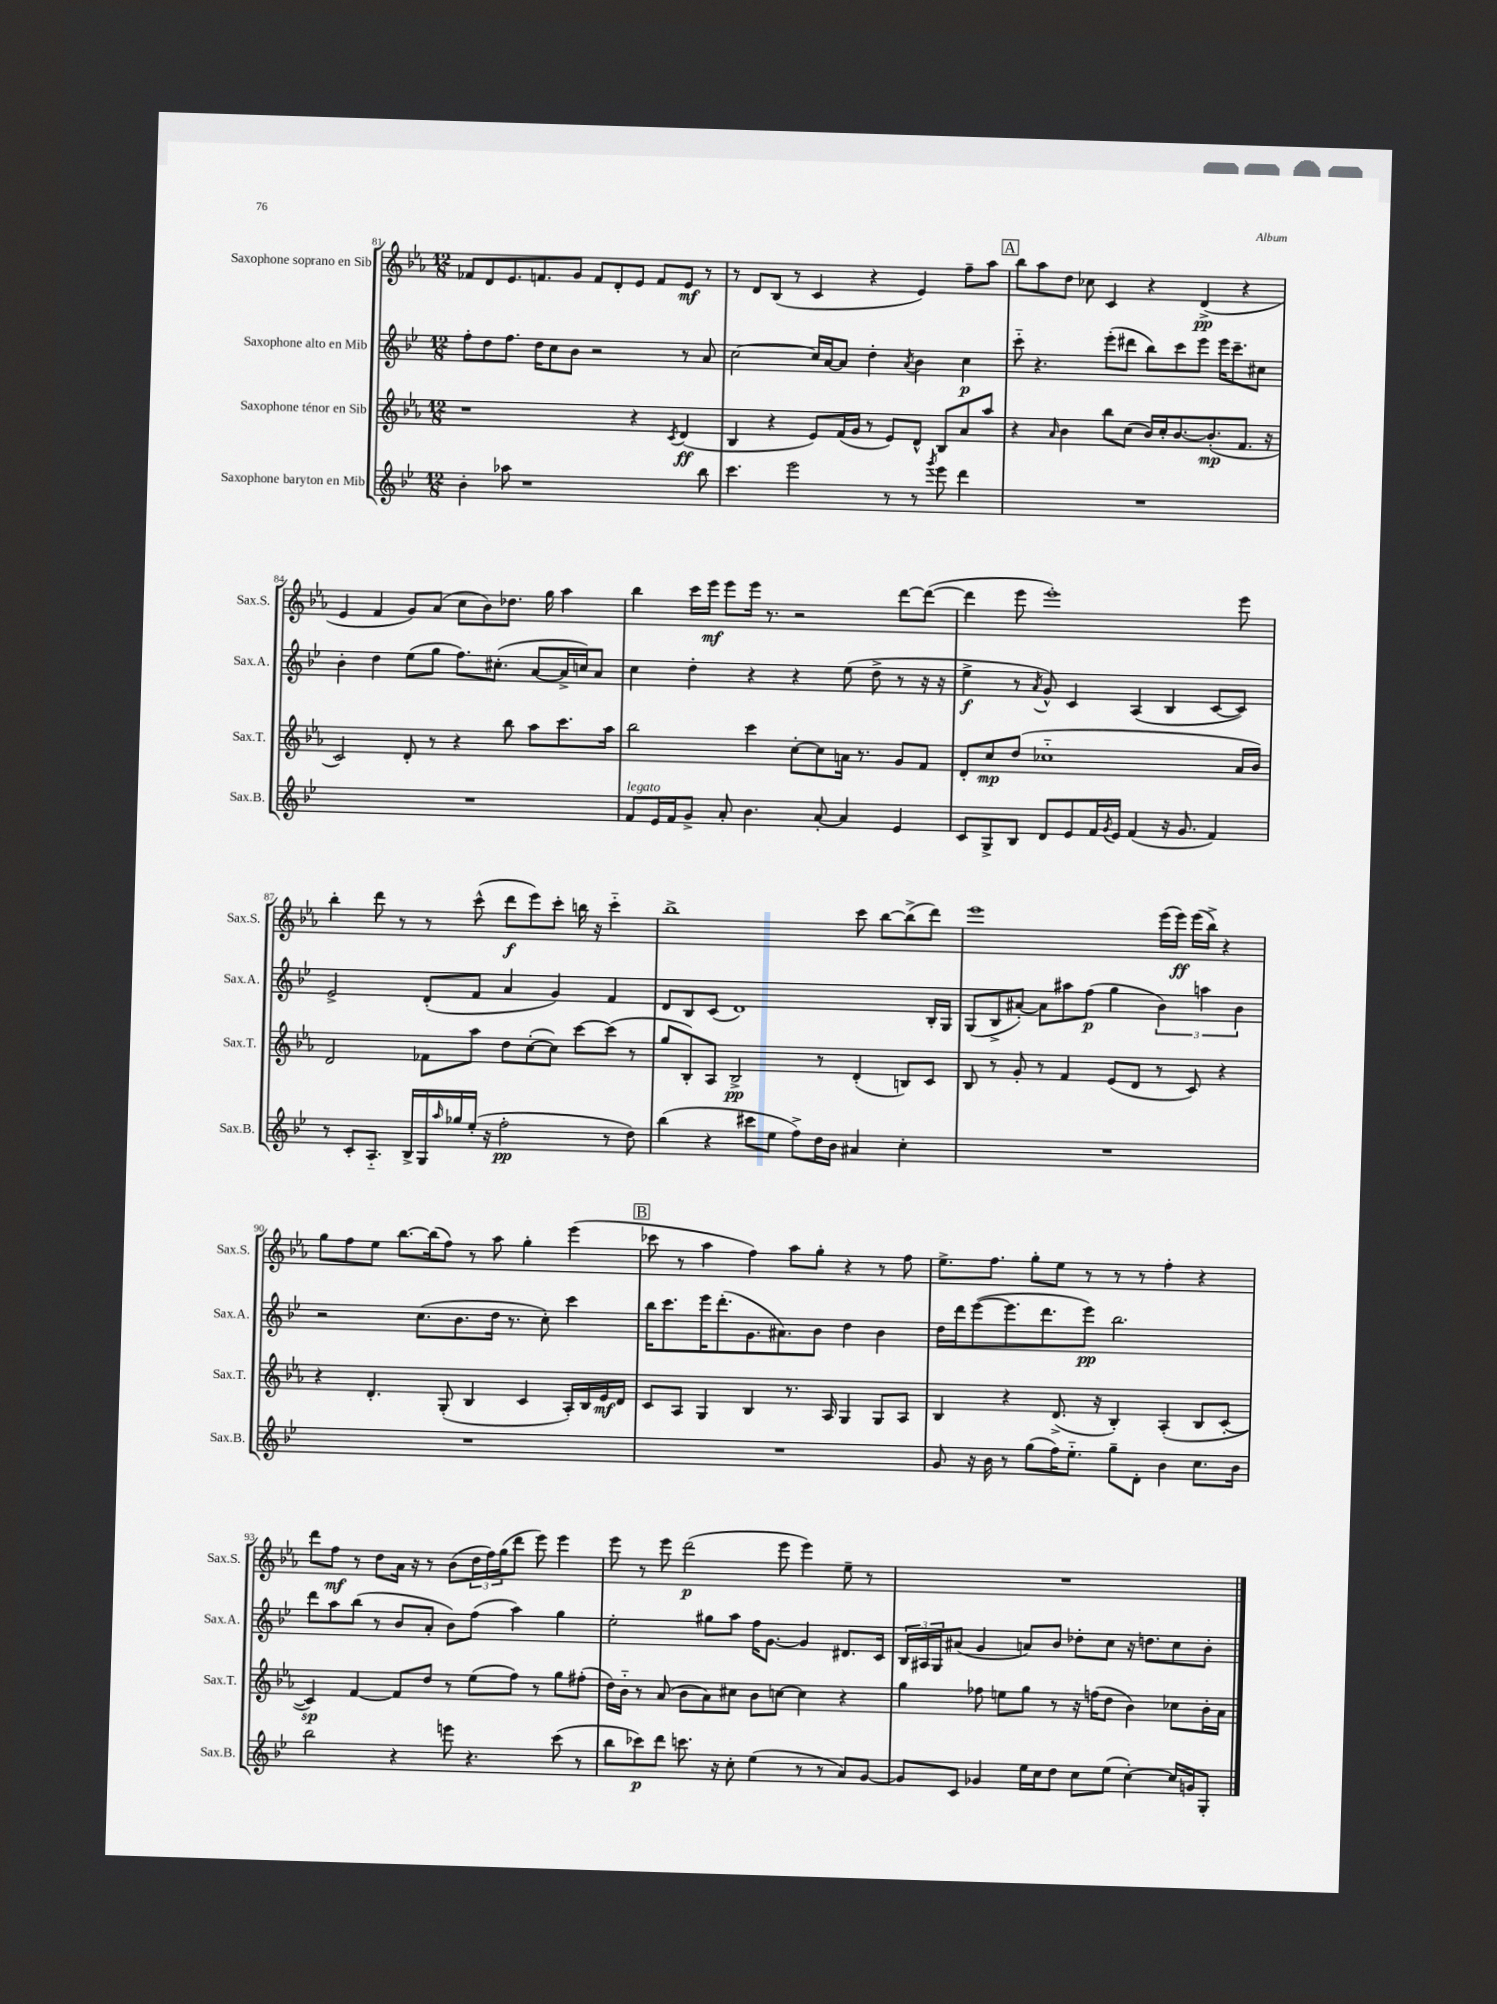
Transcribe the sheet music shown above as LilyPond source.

<<
\new StaffGroup <<
\new Staff = "s0" \with { instrumentName = "Saxophone soprano en Sib" shortInstrumentName = "Sax.S." } {
    \clef treble \key ees \major \numericTimeSignature \time 12/8
    fes'8 d'8 ees'8. f'8. g'8 f'8 d'8-. ees'8 f'8 ees'8\mf r8 |
    r8 d'8 bes8( r8 c'4 r4 ees'4) f''8-- aes''8 |
    \mark \markup { \box "A" } bes''8 aes''8 d''8 ces''8 c'4 r4 d'4->\pp( r4 |
    ees'4 f'4 g'8) aes'8( c''8 bes'8) des''8. g''16 aes''4 |
    bes''4 c'''16 ees'''16\mf ees'''8 ees'''16 r8. r2 d'''8~ d'''8~( |
    d'''4 ees'''8 ees'''1-.) ees'''8 |
    bes''4-. d'''8 r8 r8 c'''8-^( d'''8\f ees'''8) c'''8-. b''16 r16 c'''4-_ |
    bes''1-> c'''8 bes''8~ bes''8->( d'''8) |
    ees'''1 ees'''16( ees'''16\ff) ees'''16( bes''16->) r4 |
    g''8 f''8 ees''8 bes''8.~ bes''16( f''8) r8 aes''8 g''4-. ees'''4( |
    \mark \markup { \box "B" } ces'''8 r8 aes''4 f''4) aes''8 g''8-. r4 r8 f''8 |
    ees''8.-> f''8. g''8-. ees''8 r8 r8 r8 f''4-. r4 |
    d'''8 f''8\mf r8 d''8 aes'16 r16 r8 bes'8( \tuplet 3/2 { d''16 f''16) g''16( } d'''8 ees'''8) ees'''4 |
    ees'''8 r8 ees'''8 d'''2\p( ees'''8 ees'''4) ees''8-- r8 |
    R1. \bar "|." |
}
\new Staff = "s1" \with { instrumentName = "Saxophone alto en Mib" shortInstrumentName = "Sax.A." } {
    \clef treble \key bes \major \numericTimeSignature \time 12/8
    f''8-. d''8 f''8. d''16 c''8 bes'8 r2 r8 a'8 |
    c''2~ c''16 a'16~ a'8 d''4-. \acciaccatura { a'8 } bes'4 c''4\p |
    \mark \markup { \box "A" } c'''8-_ r4. ees'''8-.( dis'''8 bes''8) c'''8 ees'''8 ees'''16 c'''8.-- cis''8 |
    bes'4-. d''4 ees''8( g''8 f''8.) cis''8.-.( a'8~ a'16-> c''16) a'8 |
    c''4 d''4-. r4 r4 ees''8( d''8-> r8 r16 r16 |
    ees''4->\f r8 \acciaccatura { a'8 } g'8-^) c'4 a4( bes4 c'8~ c'8) |
    ees'2-> d'8-.( f'8 a'4 g'4) f'4 |
    d'8 bes8 c'8( d'1) bes16-. g16 |
    g8( bes8-> ais'8~-.) ais'8 ais''8 f''8\p( g''4 \tuplet 3/2 { bes'4) a''4 bes'4 } |
    r2 c''8.( bes'8. d''16 r8. c''8-.) c'''4 |
    \mark \markup { \box "B" } bes''16 c'''8. ees'''16 d'''8.-.( g'8. ais'8.) bes'8 d''4 bes'4 |
    d''16 d'''16 ees'''8~( ees'''8. d'''8. ees'''8\pp) bes''2. |
    d'''8 a''8 bes''8( r8 bes'8 a'8-. bes'8) f''8( a''4) g''4 |
    ees''2-. gis''8 a''8 f''16 g'8.~ g'4 dis'8. c'16 |
    \tuplet 3/2 { bes16 ais16 g16 } ais'8( g'4 a'8) bes'8 des''8-. c''8 r16 d''8. c''8 bes'8-. \bar "|." |
}
\new Staff = "s2" \with { instrumentName = "Saxophone ténor en Sib" shortInstrumentName = "Sax.T." } {
    \clef treble \key ees \major \numericTimeSignature \time 12/8
    r1 r4 \acciaccatura { c'8 } d'4\ff( |
    bes4 r4 ees'8) f'16( g'16 r8 ees'8) d'8-^ bes8 aes'8 aes''8 |
    \mark \markup { \box "A" } r4 \grace { aes'16 } bes'4 bes''8 c''8( bes'16) c''16-. bes'8.~ bes'8.-.\mp( f'8. r16 |
    c'2) d'8-. r8 r4 bes''8 aes''8 c'''8. aes''16 |
    bes''2 c'''4 c''8~-. c''8 a'16 r8. g'8 f'8 |
    d'8-. c''8\mp d''8( ces''1-_ aes'16 bes'16) |
    d'2 fes'8 aes''8 d''8 c''8~-.( c''8) c'''8~ c'''8( r8 |
    g''8 bes8-.) aes8 bes2->\pp r8 d'4-.( b8) c'8 |
    bes8 r8 g'8-. r8 f'4 ees'8( d'8 r8 c'8) r4 |
    r4 d'4.-. g8-.( bes4 c'4 aes16-.) bes16 ees'16\mf d'16 |
    \mark \markup { \box "B" } c'8 aes8 g4 bes4 r8. aes16 g4 g8 aes8 |
    bes4 r4 d'8.->( r16 bes4-.) aes4-.( bes8 c'8~-. |
    c'4\sp) f'4~ f'8 d''8 r8 ees''8( f''8) r8 g''8 fis''8-.( |
    d''16) bes'16-_ r8 aes'8( bes'8 aes'8) cis''8 bes'8 c''8~ c''4 r4 |
    g''4 fes''8 e''8 g''8 r8 r16 f''16( d''8 bes'4) ces''8 bes'16-. aes'16 \bar "|." |
}
\new Staff = "s3" \with { instrumentName = "Saxophone baryton en Mib" shortInstrumentName = "Sax.B." } {
    \clef treble \key bes \major \numericTimeSignature \time 12/8
    bes'4-. aes''8 r1 bes''8 |
    c'''4. ees'''2 r8 r8 \acciaccatura { g'''8 } ees'''8 d'''4 |
    \mark \markup { \box "A" } R1. |
    R1. |
    f'8^\markup { \italic "legato" } ees'16 f'16 g'8-> a'8-. bes'4. a'8~-. a'4 ees'4 |
    c'8 g8-> bes8 d'8 ees'8 f'16 \acciaccatura { g'8 } ees'16 f'4( r16 g'8. f'4) |
    r8 c'8-. a8.-_ bes16-> g16 \grace { a''16 } ges''16 ees''16-.( r16 f''2-.\pp r8 d''8) |
    bes''4( r4 cis'''8 ees''8 f''8->) d''16 bes'16 ais'4 c''4-. |
    R1. |
    R1. |
    \mark \markup { \box "B" } R1. |
    g'8 r16 bes'16 r8 g''8( f''16) ees''8.-_ g''8-- d'8-. bes'4 c''8. bes'16 |
    bes''2 r4 e'''8 r4. c'''8( r8 |
    bes''8 ces'''8\p) d'''8 c'''8. r16 c''8-. ees''4( r8 r8 a'8) g'8~ |
    g'8 c'8 ges'4 ees''16 c''16 d''8 c''8 ees''8( c''4~-.) c''16 g'16 g8-. \bar "|." |
}
>>
>>
\layout { \context { \Score currentBarNumber = #81 } }
